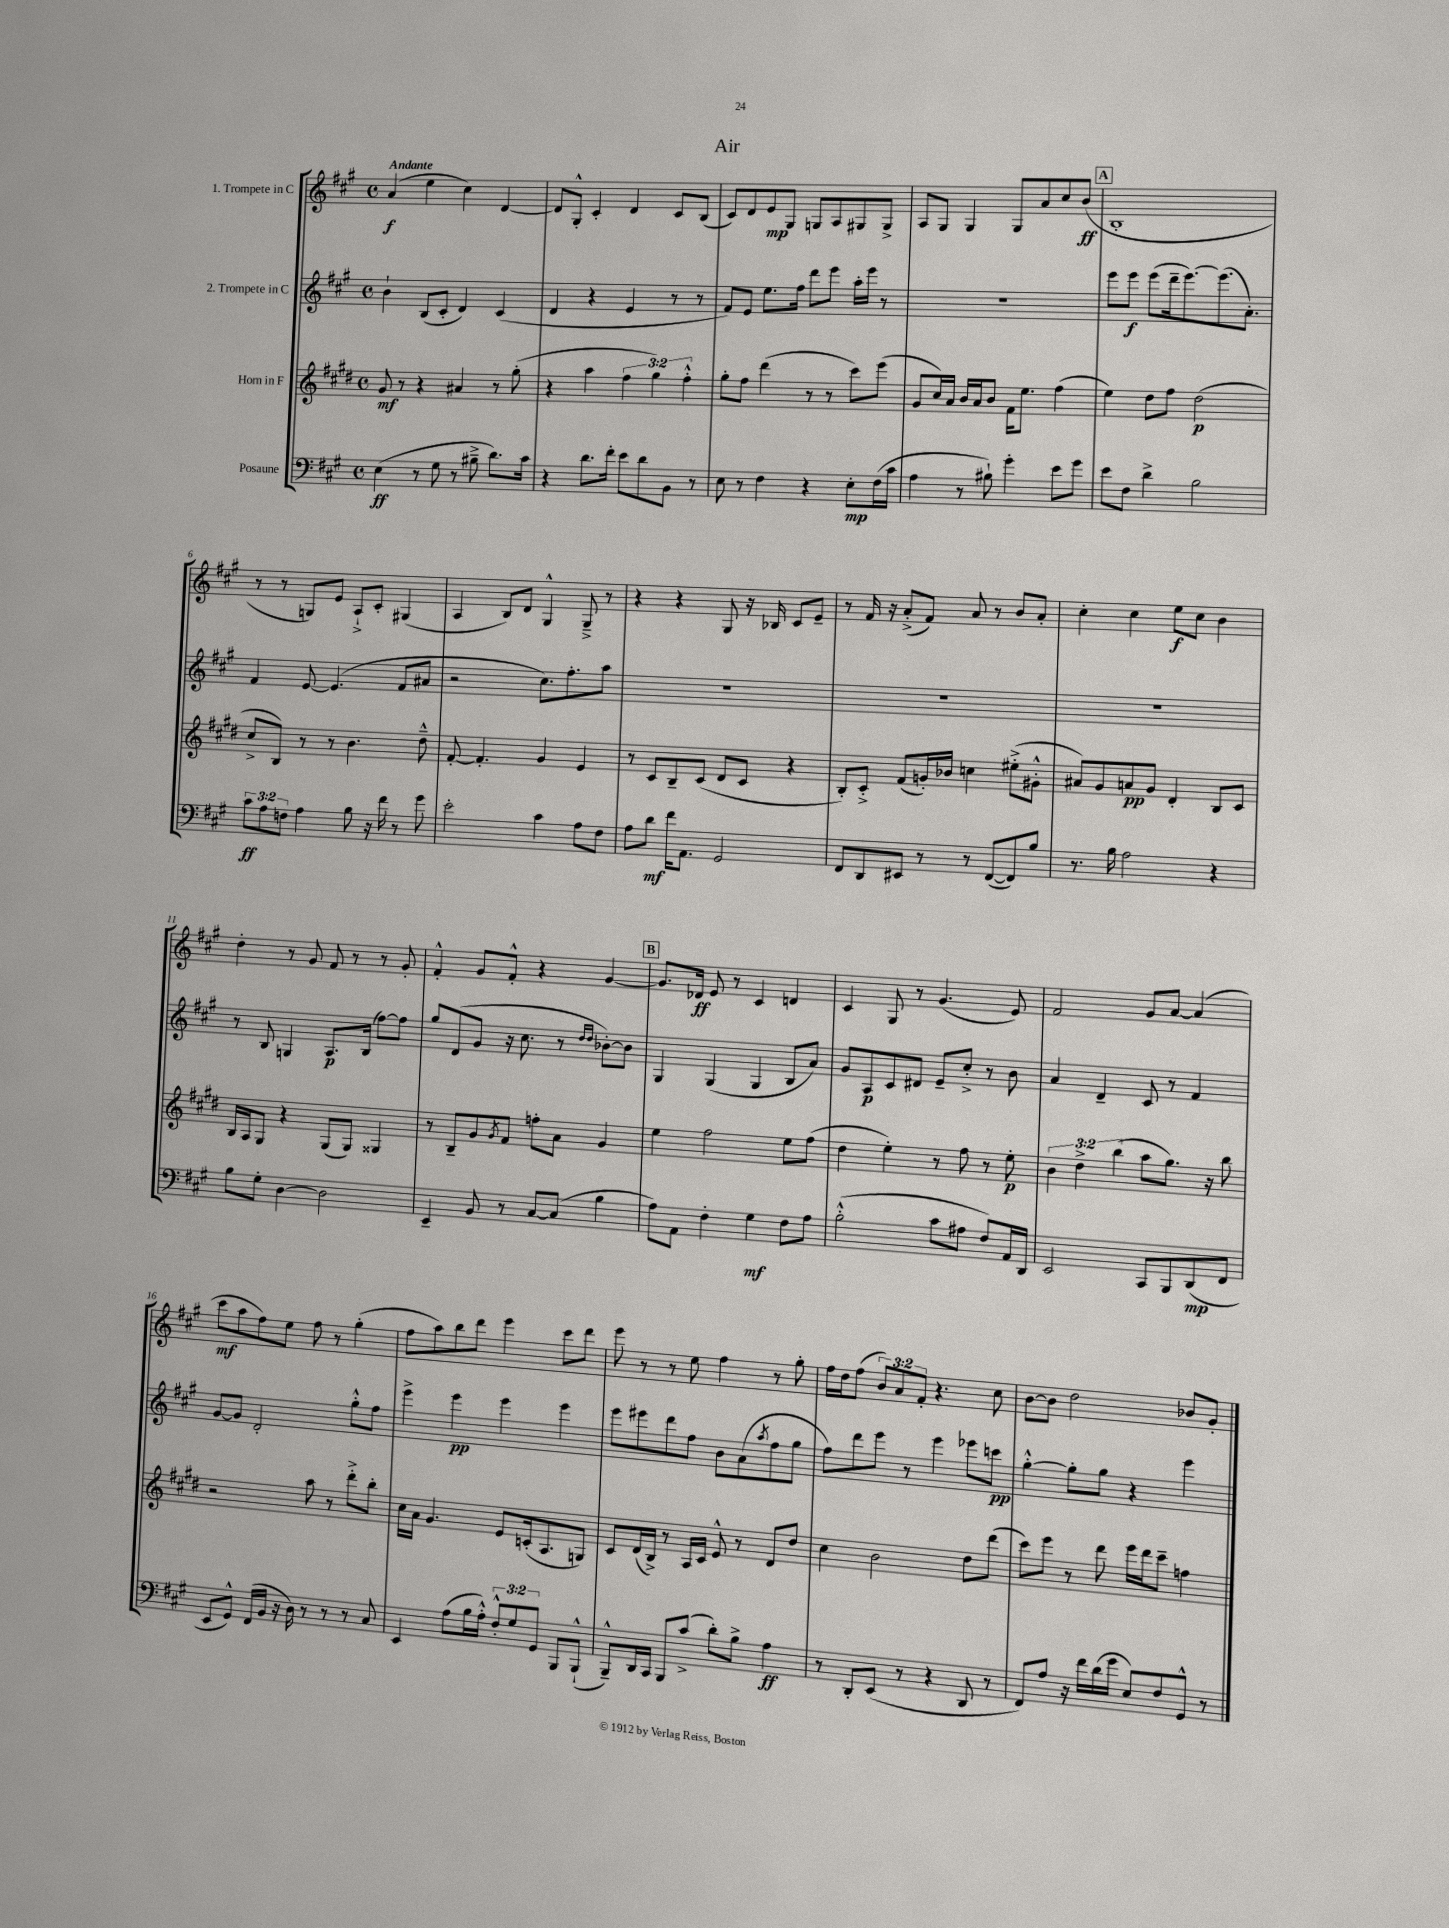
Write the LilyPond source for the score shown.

\header { title = "Air" }
<<
\new StaffGroup <<
\new Staff = "s0" \with { instrumentName = "1. Trompete in C" } {
    \clef treble \key a \major \defaultTimeSignature \time 4/4 \override Staff.TupletNumber.text = #tuplet-number::calc-fraction-text \tempo "Andante"
    a'4\f( e''4 cis''4) d'4~ |
    d'8 gis8-.-^ cis'4-. d'4 cis'8 b8( |
    cis'8) d'8 e'8\mp gis8 g8 a8 gis8 gis8-> |
    a8 gis8 gis4 gis8 a'8 cis''8 b'8\ff( |
    \mark \markup { \box "A" } b1-. |
    r8 r8 g8) e'8 a8-!-> cis'8-. gis4( |
    a4 b8) d'8 gis4-^ gis8---> r8 |
    r4 r4 gis8 r16 bes16 cis'8 e'8-- |
    r8 fis'16 r16 a'8-.->( fis'8) a'8 r8 b'8 a'8-. |
    cis''4-. cis''4 e''8\f cis''8 b'4 |
    d''4-. r8 gis'8 fis'8 r8 r8 gis'8-. |
    fis'4-.-^ gis'8 fis'8-.-^ r4 gis'4~ |
    \mark \markup { \box "B" } gis'8. des'16\ff e'8 r8 cis'4 d'4 |
    cis'4 gis8 r8 gis'4.( e'8) |
    fis'2 gis'8 a'8~ a'4( |
    cis'''8\mf a''8 fis''8) e''8 fis''8 r8 gis''4-.( |
    fis''8 a''8) b''8 d'''8 e'''4 cis'''8 d'''8 |
    e'''8 r8 r8 e''8 fis''4 r8 gis''8-. |
    fis''16 d''16 fis''8( \tuplet 3/2 { b'8) a'8 fis'8-. } r4. cis''8 |
    b'8~ b'8 d''2 bes'8 gis'8-. \bar "|." |
}
\new Staff = "s1" \with { instrumentName = "2. Trompete in C" } {
    \clef treble \key a \major \defaultTimeSignature \time 4/4
    b'4-! b8( cis'8-. d'4) cis'4( |
    d'4 r4 e'4 r8 r8 |
    fis'8) e'8 e''8. fis''16 d'''8 e'''8 a''16-. e'''16 r8 |
    R1 |
    \mark \markup { \box "A" } e'''8 e'''8\f e'''8( d'''16-- e'''8.~) e'''8.( a'8.-.) |
    fis'4 e'8~ e'4.( fis'8 ais'8 |
    r2 cis''8.) fis''8.-. a''8 |
    R1 |
    R1 |
    R1 |
    r8 b8 g4 a8.\p b16( fis''8~) fis''8 |
    gis''8 d'8( gis'8 r16 cis''8. r8 \grace { d''16 d''16 } bes'8~-.) bes'8 |
    \mark \markup { \box "B" } gis4 gis4( gis4 b8 a'8) |
    gis'8 a8\p cis'8 dis'8 e'8-- cis''8-.-> r8 b'8 |
    a'4 d'4-- cis'8 r8 fis'4 |
    gis'8~ gis'8 d'2-. gis''8-.-^ fis''8 |
    e'''4-> e'''4\pp e'''4 e'''4 |
    e'''8 eis'''8 d'''8 fis''8 b'8 a'8( \acciaccatura { a''8 } fis''8 gis''8 |
    fis''8) d'''8 e'''8 r8 e'''4 ees'''8 c'''8\pp |
    gis''4~-.-^ gis''8-. gis''8 r4 e'''4 \bar "|." |
}
\new Staff = "s2" \with { instrumentName = "Horn in F" } {
    \clef treble \key e \major \defaultTimeSignature \time 4/4 \override Staff.TupletNumber.text = #tuplet-number::calc-fraction-text
    gis'8\mf r8 r4 ais'4 r8 gis''8-.( |
    r4 a''4 \tuplet 3/2 { fis''4 gis''4) fis''4-.-^ } |
    gis''8-. fis''8 dis'''4( r8 r8 cis'''8) e'''8( |
    gis'8 cis''16) a'16 b'16 a'16 b'8 fis'16 e''8. fis''4( |
    \mark \markup { \box "A" } e''4) dis''8 fis''8 dis''2\p( |
    cis''8-> b8) r8 r8 b'4. dis''8---^ |
    fis'8~-. fis'4.-. gis'4 e'4 |
    r8 cis'8 b8-- cis'8( dis'8 cis'8 r4 |
    b8-.) cis'8-.-> fis'8( g'16-.) bes'16 c''4 eis''8-.->( gis'8-.-^ |
    ais'8) gis'8 a'8\pp gis'8 dis'4-. b8 cis'8 |
    b16 a16 gis8 r4 gis8( gis8) gisis4 |
    r8 b8-- gis'8 \acciaccatura { gis'8 } fis'8 f''8-. a'8 gis'4 |
    \mark \markup { \box "B" } e''4 fis''2 e''8 fis''8( |
    dis''4 e''4-.) r8 fis''8 r8 e''8-.\p |
    \tuplet 3/2 { b'4 dis''4-> b''4( } a''8 gis''8.) r16 b''8 |
    r2 a''8 r8 dis'''8-.-> b''8-. |
    cis''16 a'16 gis'4. e'8 c'16-.( a8. g8) |
    cis'8 dis'16( b16->) r8 a16 cis'16 e'8-^ r8 dis'8 dis''8 |
    cis''4 b'2 dis''8 dis'''8( |
    cis'''8) e'''8 r8 dis'''8 e'''16 dis'''16 cis'''8-- f''4 \bar "|." |
}
\new Staff = "s3" \with { instrumentName = "Posaune" } {
    \clef bass \key a \major \defaultTimeSignature \time 4/4 \override Staff.TupletNumber.text = #tuplet-number::calc-fraction-text
    e4\ff( r8 gis8 r8 bis8---> d'8.) cis'16 |
    r4 d'8. fis'16-. e'8 d'8 b,8 r8 |
    e8 r8 fis4 r4 e8-.\mp fis16( cis'16 |
    a4 r8 bis8-!) gis'4-. e'8 gis'8 |
    \mark \markup { \box "A" } e'8 fis8 d'4-> b2 |
    \tuplet 3/2 { cis'8\ff a8 f8 } a4 b8 r16 fis'16 r8 gis'8 |
    e'2-. cis'4 a8 fis8 |
    a8 d'8\mf fis'16 a,8. gis,2 |
    fis,8 d,8 eis,8 r8 r8 fis,8~( fis,8) b8 |
    r8. b16 a2 r4 |
    b8 gis8-. d4~ d2 |
    e,4-- b,8 r8 cis8~ cis8( b4 |
    \mark \markup { \box "B" } a8) a,8 fis4-. gis4\mf fis8 a8 |
    b2-.-^( cis'8 ais8 fis8) a,16 d,16 |
    e,2 cis,8 b,,8 d,8\mp( fis,8 |
    e,8 gis,8-^) fis,16( b,16 r16 d16) r8 r8 r8 cis8 |
    e,4 a8( b16 a16-.-^) \tuplet 3/2 { fis8-.-^ gis8 gis,8 } b,,8 b,,8-!-^( |
    b,,8---^) d,16 cis,16 b,,8 cis'8->( d'8-.) b8-> a4\ff |
    r8 d,8-. e,8( r8 r4 d,8 r8 |
    fis,8) a8 r16 fis'16 d'16( gis'16 e8) fis8 gis,8-^ r8 \bar "|." |
}
>>
>>
